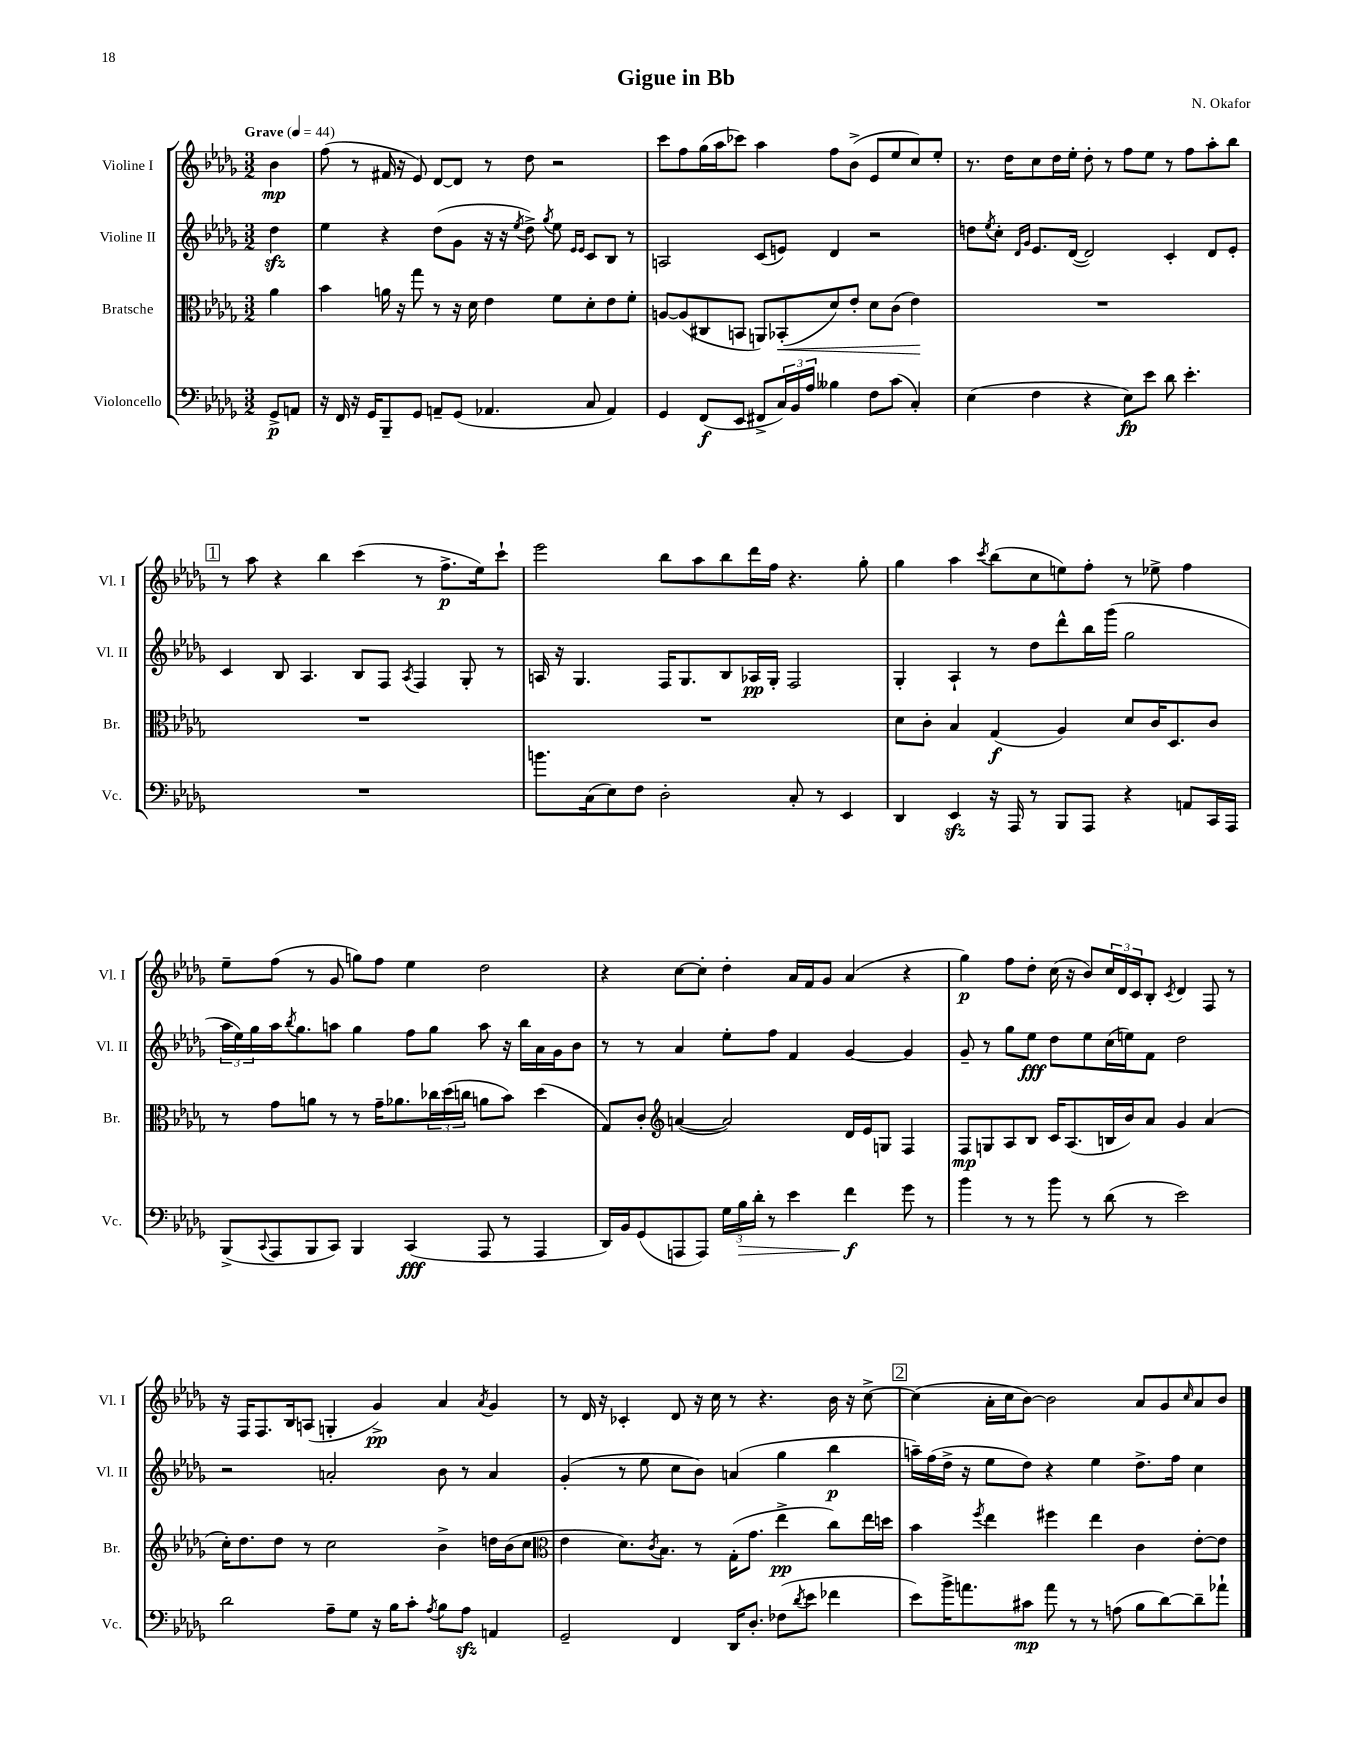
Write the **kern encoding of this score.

**kern	**dynam	**kern	**dynam	**kern	**dynam	**kern	**dynam
*part4	*part4	*part3	*part3	*part2	*part2	*part1	*part1
*staff4	*staff4	*staff3	*staff3	*staff2	*staff2	*staff1	*staff1
*I"Violoncello	*	*I"Bratsche	*	*I"Violine II	*	*I"Violine I	*
*I'Vc.	*	*I'Br.	*	*I'Vl. II	*	*I'Vl. I	*
*clefF4	*	*clefC3	*	*clefG2	*	*clefG2	*
*k[b-e-a-d-g-]	*	*k[b-e-a-d-g-]	*	*k[b-e-a-d-g-]	*	*k[b-e-a-d-g-]	*
*M3/2	*	*M3/2	*	*M3/2	*	*M3/2	*
*MM44	*	*MM44	*	*MM44	*	*MM44	*
=	=	=	=	=	=	=	=
!	!	!	!	!	!	!LO:TX:a:B:t=Grave	!
8GG-^/L	p	4a-\	.	4dd-zz\	.	4b-\	mp
8AAn/J	.	.	.	.	.	.	.
=1	=1	=1	=1	=1	=1	=1	=1
16r	.	4b-\	.	4ee-\	.	(8ff\	.
16FF/	.	.	.	.	.	.	.
16r	.	.	.	.	.	8r	.
16GG-/KL	.	.	.	.	.	.	.
8BBB-~/	.	16an\	.	4r	.	16f#X/	.
.	.	16r	.	.	.	16r	.
8GG-/J	.	8gg-\	.	.	.	8e-/)	.
8AAn~/L	.	8r	.	(8dd-\L	.	[8d-/L	.
(8GG-/J	.	16r	.	8g-\J	.	8d-/J]	.
.	.	16d-\	.	.	.	.	.
4.AA-X/	.	4e-\	.	16r	.	8r	.
.	.	.	.	16r	.	.	.
.	.	.	.	8qee-/	.	.	.
.	.	.	.	8dd-^\)	.	8dd-\	.
.	.	.	.	8qgg-/	.	.	.
.	.	8f\L	.	8ee-\	.	2r	.
.	.	.	.	16qqe-/LL	.	.	.
.	.	.	.	16qqe-/JJ	.	.	.
8C/	.	8d-'\	.	8c/L	.	.	.
4AA-/)	.	8e-\	.	8B-/J	.	.	.
.	.	8f'\J	.	8r	.	.	.
=2	=2	=2	=2	=2	=2	=2	=2
4GG-/	.	[8An/L	.	2An/	.	8ccc\L	.
.	.	(8A/]	.	.	.	8ff\	.
(8FF/L	f	8C#X/	.	.	.	(16gg-\L	.
.	.	.	.	.	.	16aa-\J	.
8EE-/J	.	8BBn/J	.	.	.	8ccc-X\J)	.
8FF#X^/L	.	8AAn/L)	.	(8c/L	.	4aa-\	.
!	!	!	!LO:HP:b	!	!	!	!
24C/L)	.	(8BB-X'/	<	8en/J)	.	.	.
24BB-/	.	.	.	.	.	.	.
24A-/JJ	.	.	.	.	.	.	.
4B--X\	.	8d-/)	.	4d-/	.	8ff\L	.
.	.	8e-'/J	.	.	.	(8b-^\J	.
8F\L	.	8d-\L	.	2r	.	8e-/L	.
(8c\J	.	(8c\J	.	.	.	8ee-/	.
4C'/)	.	4e-\)	.	.	.	8cc/)	.
.	.	.	.	.	.	8ee-'/J	.
.	.	.	[	.	.	.	.
=3	=3	=3	=3	=3	=3	=3	=3
(4E-\	.	1.r	.	8ddn\L	.	8.r	.
.	.	.	.	8qee-/	.	.	.
.	.	.	.	8cc'\J	.	.	.
.	.	.	.	.	.	16dd-\KL	.
.	.	.	.	16qqd-/LL	.	.	.
.	.	.	.	16qqg-/JJ	.	.	.
4F\	.	.	.	8.e-/L	.	8cc\	.
.	.	.	.	.	.	16dd-\L	.
.	.	.	.	([16d-/Jk	.	16ee-'\JJ	.
4r	.	.	.	2d-/])	.	8dd-'\	.
.	.	.	.	.	.	8r	.
8E-\L)	fp	.	.	.	.	8ff\L	.
8e-\J	.	.	.	.	.	8ee-\J	.
8d-\	.	.	.	4c'/	.	8r	.
4.e-'\	.	.	.	.	.	8ff\L	.
.	.	.	.	8d-/L	.	8aa-'\	.
.	.	.	.	8e-'/J	.	8bb-\J	.
!!LO:LB:g=z
!!LO:REH:place=s1:t=1
=4	=4	=4	=4	=4	=4	=4	=4
1.r	.	1.r	.	4c/	.	8r	.
.	.	.	.	.	.	8aa-\	.
.	.	.	.	8B-/	.	4r	.
.	.	.	.	4.A-/	.	.	.
.	.	.	.	.	.	4bb-\	.
.	.	.	.	8B-/L	.	(4ccc\	.
.	.	.	.	8F/J	.	.	.
.	.	.	.	8qA-/	.	.	.
.	.	.	.	4F/	.	8r	.
.	.	.	.	.	.	8.ff^\L	p
.	.	.	.	8G-'/	.	.	.
.	.	.	.	.	.	16ee-\k)	.
.	.	.	.	8r	.	8ccc`\J	.
=5	=5	=5	=5	=5	=5	=5	=5
8.bn\L	.	1.r	.	16An/	.	2eee-\	.
.	.	.	.	16r	.	.	.
.	.	.	.	4.G-/	.	.	.
(16C\k	.	.	.	.	.	.	.
8E-\)	.	.	.	.	.	.	.
8F\J	.	.	.	.	.	.	.
2D-'\	.	.	.	16F/KL	.	8bb-\L	.
.	.	.	.	8.G-/	.	.	.
.	.	.	.	.	.	8aa-\	.
.	.	.	.	8B-/	.	8bb-\	.
.	.	.	.	16A-X/L	pp	16ddd-\L	.
.	.	.	.	16G-'/JJ	.	16ff\JJ	.
8C'/	.	.	.	2F/	.	4.r	.
8r	.	.	.	.	.	.	.
4EE-/	.	.	.	.	.	.	.
.	.	.	.	.	.	8gg-'\	.
=6	=6	=6	=6	=6	=6	=6	=6
4DD-/	.	8d-\L	.	4G-'/	.	4gg-\	.
.	.	8c'\J	.	.	.	.	.
4EE-zz/	.	4B-/	.	4A-`/	.	4aa-\	.
.	.	.	.	.	.	8qccc/	.
16r	.	(4G-/	f	8r	.	(8bb-\L	.
16AAA-/	.	.	.	.	.	.	.
8r	.	.	.	8dd-\L	.	8cc\	.
8BBB-/L	.	4A-/)	.	8ddd-^^\	.	8een\)	.
8AAA-/J	.	.	.	16bb-\L	.	8ff'\J	.
.	.	.	.	(16ggg-\JJ	.	.	.
4r	.	8d-/L	.	2gg-\	.	8r	.
.	.	16c/K	.	.	.	8ee-X^\	.
.	.	8.D-/	.	.	.	.	.
8AAn/L	.	.	.	.	.	4ff\	.
16CC/L	.	8c/J	.	.	.	.	.
16AAA-/JJ	.	.	.	.	.	.	.
!!LO:LB:g=z
=7	=7	=7	=7	=7	=7	=7	=7
(8BBB-^/L	.	8r	.	24aa-\LL	.	8ee-~\L	.
.	.	.	.	24ee-\)	.	.	.
.	.	.	.	24gg-\	.	.	.
8qqCC/	.	.	.	.	.	.	.
8AAA-/	.	8g-\L	.	16aa-\J	.	(8ff\J	.
.	.	.	.	8qbb-/	.	.	.
.	.	.	.	8.gg-\	.	.	.
8BBB-/	.	8an\J	.	.	.	8r	.
8CC/J)	.	8r	.	8aan\J	.	8g-/	.
4BBB-/	.	8r	.	4gg-\	.	8ggn\L)	.
.	.	16g-~\KL	.	.	.	8ff\J	.
.	.	8.a-X\	.	.	.	.	.
(4CC/	fff	.	.	8ff\L	.	4ee-\	.
.	.	24cc-X\L	.	8gg-\J	.	.	.
.	.	(24dd-\	.	.	.	.	.
.	.	24ccn\JJ	.	.	.	.	.
8AAA-/	.	8an\L	.	8aa\	.	2dd-\	.
8r	.	8b-\J)	.	16r	.	.	.
.	.	.	.	16bb-\LL	.	.	.
4AAA-/	.	(4dd-\	.	16a-\	.	.	.
.	.	.	.	16g-\J	.	.	.
.	.	.	.	8b-\J	.	.	.
=8	=8	=8	=8	=8	=8	=8	=8
16DD-/LL)	.	8G-/L)	.	8r	.	4r	.
16BB-/J	.	.	.	.	.	.	.
(8GG-/	.	8c'/J	.	8r	.	.	.
*	*	*clefG2	*	*	*	*	*
8AAAn/	.	([4an/	.	4a-/	.	[8cc\L	.
8AAA/J)	.	.	.	.	.	8cc'\J]	.
24G-\LL	.	2a/])	.	8ee-'\L	.	4dd-'\	.
!	!LO:HP:b	!	!	!	!	!	!
24B-\	>	.	.	.	.	.	.
24d-'\JJ	.	.	.	.	.	.	.
8r	.	.	.	8ff\J	.	.	.
4e-\	.	.	.	4f/	.	16a-/LL	.
.	.	.	.	.	.	16f/J	.
.	.	.	.	.	.	8g-/J	.
4f\	f	16d-/LL	.	[4g-/	.	(4a-/	.
.	.	16e-/J	.	.	.	.	.
.	.	8Gn/J	.	.	.	.	.
8g-\	]	4F/	.	4g-/]	.	4r	.
8r	.	.	.	.	.	.	.
=9	=9	=9	=9	=9	=9	=9	=9
4b-\	.	8F/L	mp	8g-~/	.	4gg-\)	p
.	.	8Gn/	.	8r	.	.	.
8r	.	8A-/	.	8gg-\L	.	8ff\L	.
8r	.	8B-/J	.	8ee-\J	fff	8dd-'\J	.
8b-\	.	16c/KL	.	8dd-\L	.	(16cc\	.
.	.	(8.A-/	.	.	.	16r	.
8r	.	.	.	8ee-\	.	8b-/L)	.
(8d-\	.	16Bn/L	.	(16cc\L	.	24cc/L	.
.	.	.	.	.	.	24d-/	.
.	.	16b-/J)	.	16een\J)	.	.	.
.	.	.	.	.	.	24c/J	.
8r	.	8a-/J	.	8f\J	.	8B-'/J	.
.	.	.	.	.	.	8qc/	.
2e-\)	.	4g-/	.	2dd-\	.	4d-/	.
.	.	(4a-/	.	.	.	8F/	.
.	.	.	.	.	.	8r	.
!!LO:LB:g=z
=10	=10	=10	=10	=10	=10	=10	=10
2d-\	.	16cc'\KL)	.	2r	.	16r	.
.	.	8.dd-\	.	.	.	16F/KL	.
.	.	.	.	.	.	8.F/	.
.	.	8dd-\J	.	.	.	.	.
.	.	.	.	.	.	16B-/k	.
.	.	8r	.	.	.	(8An/J	.
8A-~\L	.	2cc\	.	2an'/	.	4Gn'/	.
8G-\J	.	.	.	.	.	.	.
16r	.	.	.	.	.	4g-^/)	pp
16B-\KL	.	.	.	.	.	.	.
8c'\J	.	.	.	.	.	.	.
8qA-/	.	.	.	.	.	.	.
8B-\L	.	4b-^\	.	8b-\	.	4a-/	.
8A-zz\J	.	.	.	8r	.	.	.
.	.	.	.	.	.	8qa-/	.
4AAn/	.	16ddn\LL	.	4a/	.	4g-/	.
.	.	(16b-\J	.	.	.	.	.
.	.	8cc\J	.	.	.	.	.
=11	=11	=11	=11	=11	=11	=11	=11
*	*	*clefC3	*	*	*	*	*
2GG-~/	.	4e-\	.	(4g-'/	.	8r	.
.	.	.	.	.	.	16d-/	.
.	.	.	.	.	.	16r	.
.	.	8.d-\L)	.	8r	.	4c-X'/	.
.	.	.	.	8ee-\	.	.	.
.	.	8qc/	.	.	.	.	.
.	.	8.B-\J	.	.	.	.	.
4FF/	.	.	.	8cc\L	.	8d-/	.
.	.	8r	.	8b-\J)	.	16r	.
.	.	.	.	.	.	16cc\	.
16DD-/KL	.	(16G-'\KL	.	(4an/	.	8r	.
8.D-'/J	.	8.g-\J	.	.	.	.	.
.	.	.	.	.	.	4.r	.
(8F-X\L	.	4ee-^\	pp	4gg-\	.	.	.
8qd-/	.	.	.	.	.	.	.
8e-\J	.	.	.	.	.	.	.
4f-X\	.	8cc\L)	.	4bb-\	p	16b-\	.
.	.	.	.	.	.	16r	.
.	.	16ee-\L	.	.	.	[8cc^\	.
.	.	16ddn\JJ	.	.	.	.	.
!!LO:REH:place=s1:t=2
=12	=12	=12	=12	=12	=12	=12	=12
8e-\L)	.	4b-\	.	16aan~\LL)	.	(4cc\]	.
.	.	.	.	(16ff\	.	.	.
16b-^\K	.	.	.	16dd-^\JJ	.	.	.
8.an\	.	.	.	16r	.	.	.
.	.	8qff/	.	.	.	.	.
.	.	4ee-\	.	8ee-\L	.	16a-'\LL	.
.	.	.	.	.	.	16cc\J	.
8c#X\J	mp	.	.	8dd-\J)	.	[8b-\J)	.
8a\	.	4ff#X\	.	4r	.	2b-\]	.
8r	.	.	.	.	.	.	.
8r	.	4ee-\	.	4ee-\	.	.	.
(8An\	.	.	.	.	.	.	.
8B-\L	.	4c\	.	8.dd-^\L	.	8a-/L	.
[8d-\)	.	.	.	.	.	8g-/	.
.	.	.	.	16ff\Jk	.	.	.
.	.	.	.	.	.	16qqcc/	.
8d-~\]	.	[8e-'\L	.	4cc\	.	8a-/	.
8a-X`\J	.	8e-\J]	.	.	.	8b-/J	.
==	==	==	==	==	==	==	==
*-	*-	*-	*-	*-	*-	*-	*-
